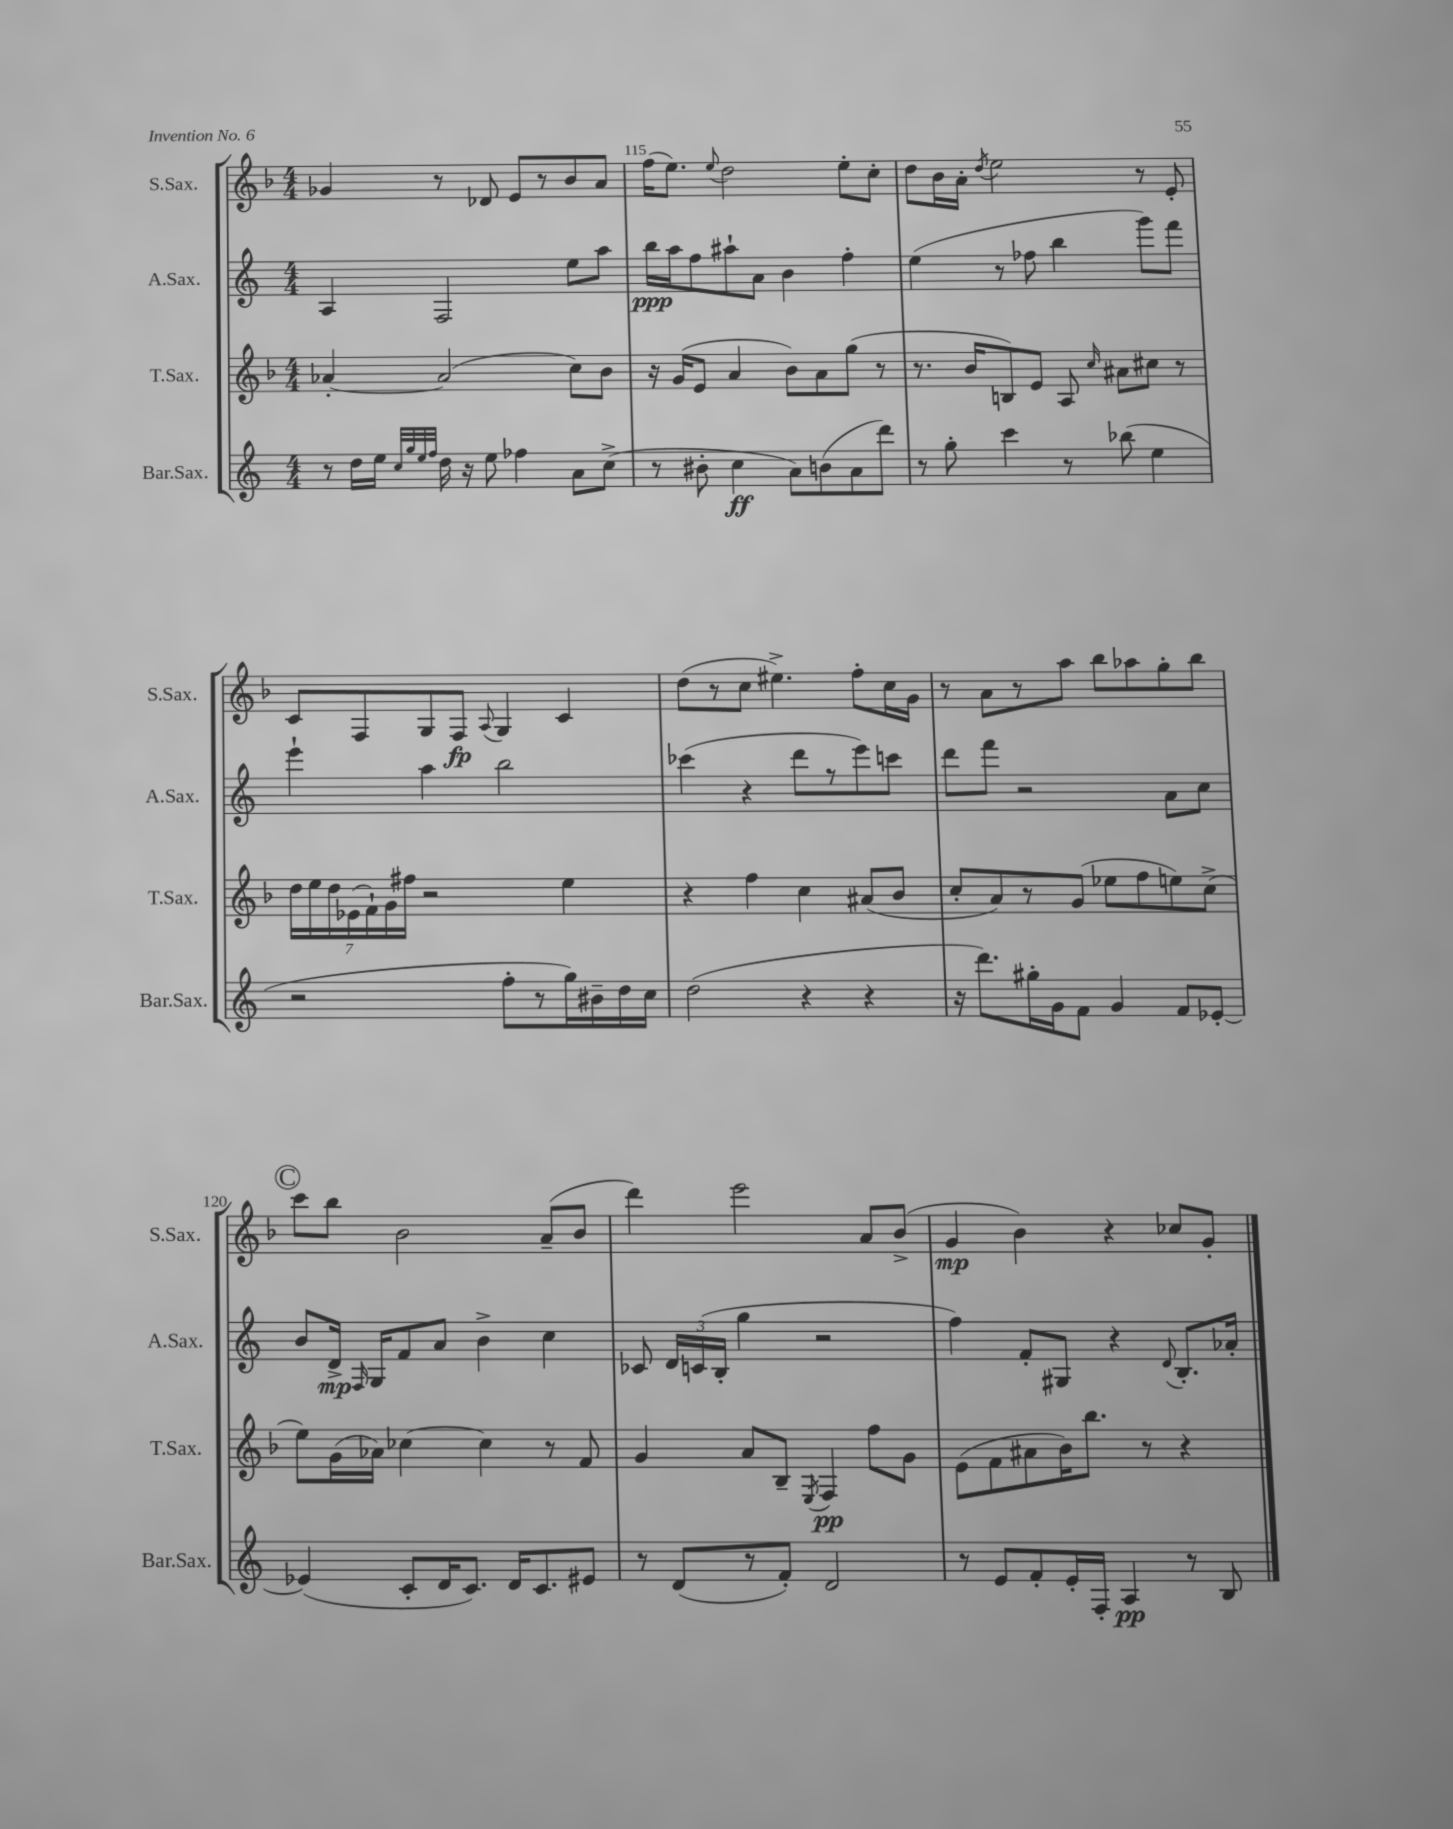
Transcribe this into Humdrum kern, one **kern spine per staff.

**kern	**kern	**kern	**kern
*staff4	*staff3	*staff2	*staff1
*clefG2	*clefG2	*clefG2	*clefG2
*k[]	*k[b-]	*k[]	*k[b-]
*M4/4	*M4/4	*M4/4	*M4/4
8r	[4a-'/	4A/	4g-/
16dd\LL	.	.	.
16ee\JJ	.	.	.
32qqcc/LLL	.	.	.
32qqgg/	.	.	.
32qqee/	.	.	.
32qqff/JJJ	.	.	.
16dd\	(2a-/]	2F/	8r
16r	.	.	.
8ee\	.	.	8d-/
4ff-\	.	.	8e/L
.	.	.	8r
8a\L	8cc\L)	8ee\L	8b-/
(8cc^\J	8b-\J	8aa\J	8a/J
=	=	=	=
8r	16r	16bb\LL	(16ff\LK
.	(16g/LK	16aa\J	8.ee\J)
8b#'\	8e/J	8ff\	.
.	.	.	8qqee/
4cc\	4a/	8aa#`\	2dd\
.	.	8a\J	.
8a\L)	8b-\L)	4b\	.
(8b\	8a\	.	.
8a\	(8gg\J	4ff'\	8ee'\L
8ddd\J)	8r	.	8cc'\J
=	=	=	=
8r	8.r	(4ee\	8dd\L
8gg'\	.	.	16b-\L
.	16b-/LK	.	16a'\JJ
.	.	.	8qdd/
4ccc\	8B/)	8r	2ee\
.	8e/J	8ff-\	.
8r	8A/	4bb\	.
.	16qqcc/	.	.
(8bb-\	8a#\L	.	.
4ee\	8cc#\J	8ggg\L)	8r
.	8r	8fff\J	8e'/
=	=	=	=
2r	28dd\LL	4eee`\	8c/L
.	28ee\	.	.
.	28dd\	.	.
.	(28e-\	.	.
.	.	.	8F/
.	28f`\)	.	.
.	28g\	.	.
.	28ff#\JJ	.	.
.	2r	4aa\	8G/
.	.	.	8F/J
.	.	.	8qqA/
8ff'\L	.	2bb\	4G/
8r	.	.	.
16gg\L)	4ee\	.	4c/
16b#~\	.	.	.
16dd\	.	.	.
16cc\JJ	.	.	.
=	=	=	=
(2dd\	4r	(4ccc-\	(8dd\L
.	.	.	8r
.	4ff\	4r	8cc\J
.	.	.	4.ee#^\)
4r	4cc\	8ddd\L	.
.	.	8r	.
4r	(8a#/L	8eee\)	8ff'\L
.	8b-/J	8ccc\J	16cc\L
.	.	.	16g\JJ
=	=	=	=
16r	8cc'/L	8ddd\L	8r
8.ddd\L)	.	.	.
.	8a/)	8fff\J	8a\L
16gg#'\L	8r	2r	8r
16g\J	.	.	.
8f\J	(8g/J	.	8aa\J
4g/	8ee-\L	.	8bb-\L
.	8ff\	.	8aa-\
8f/L	8ee\)	8a\L	8gg'\
[8e-'/J	(8cc^\J	8cc\J	8bb-\J
=	=	=	=
(4e-/]	8ee\L)	8b/L	8ccc\L
.	(16g\L	16d^/Jk	8bb-\J
.	.	16qqF/	.
.	16a-\JJ)	16G/LK	.
8c'/L	[4cc-\	8f/	2b-\
16d/K	.	8a/J	.
8.c/J)	.	.	.
.	4cc-\]	4b^\	.
16d/LK	.	.	.
8.c/	.	.	.
.	8r	4cc\	(8a~/L
8e#/J	8f/	.	8b-/J
=	=	=	=
8r	4g/	8c-/	4ddd\)
(8d/L	.	24d/LL	.
.	.	(24c/	.
.	.	24B'/JJ	.
8r	8a/L	4gg\	2eee\
8f'/J)	8B-~/J	.	.
.	8qE/	.	.
2d/	4F/	2r	.
.	8ff\L	.	8a/L
.	8g\J	.	(8b-^/J
=	=	=	=
8r	(8e\L	4ff\)	4g/
8e/L	8f\	.	.
8f'/	8a#\	8f'/L	4b-\)
16e'/L	16b-\K)	8G#/J	.
16F'/JJ	8.bb-\J	.	.
4A/	.	4r	4r
.	8r	.	.
.	.	8qqd/	.
8r	4r	8.B'/L	8cc-/L
8B/	.	.	8g'/J
.	.	16a-'/Jk	.
==	==	==	==
*-	*-	*-	*-
